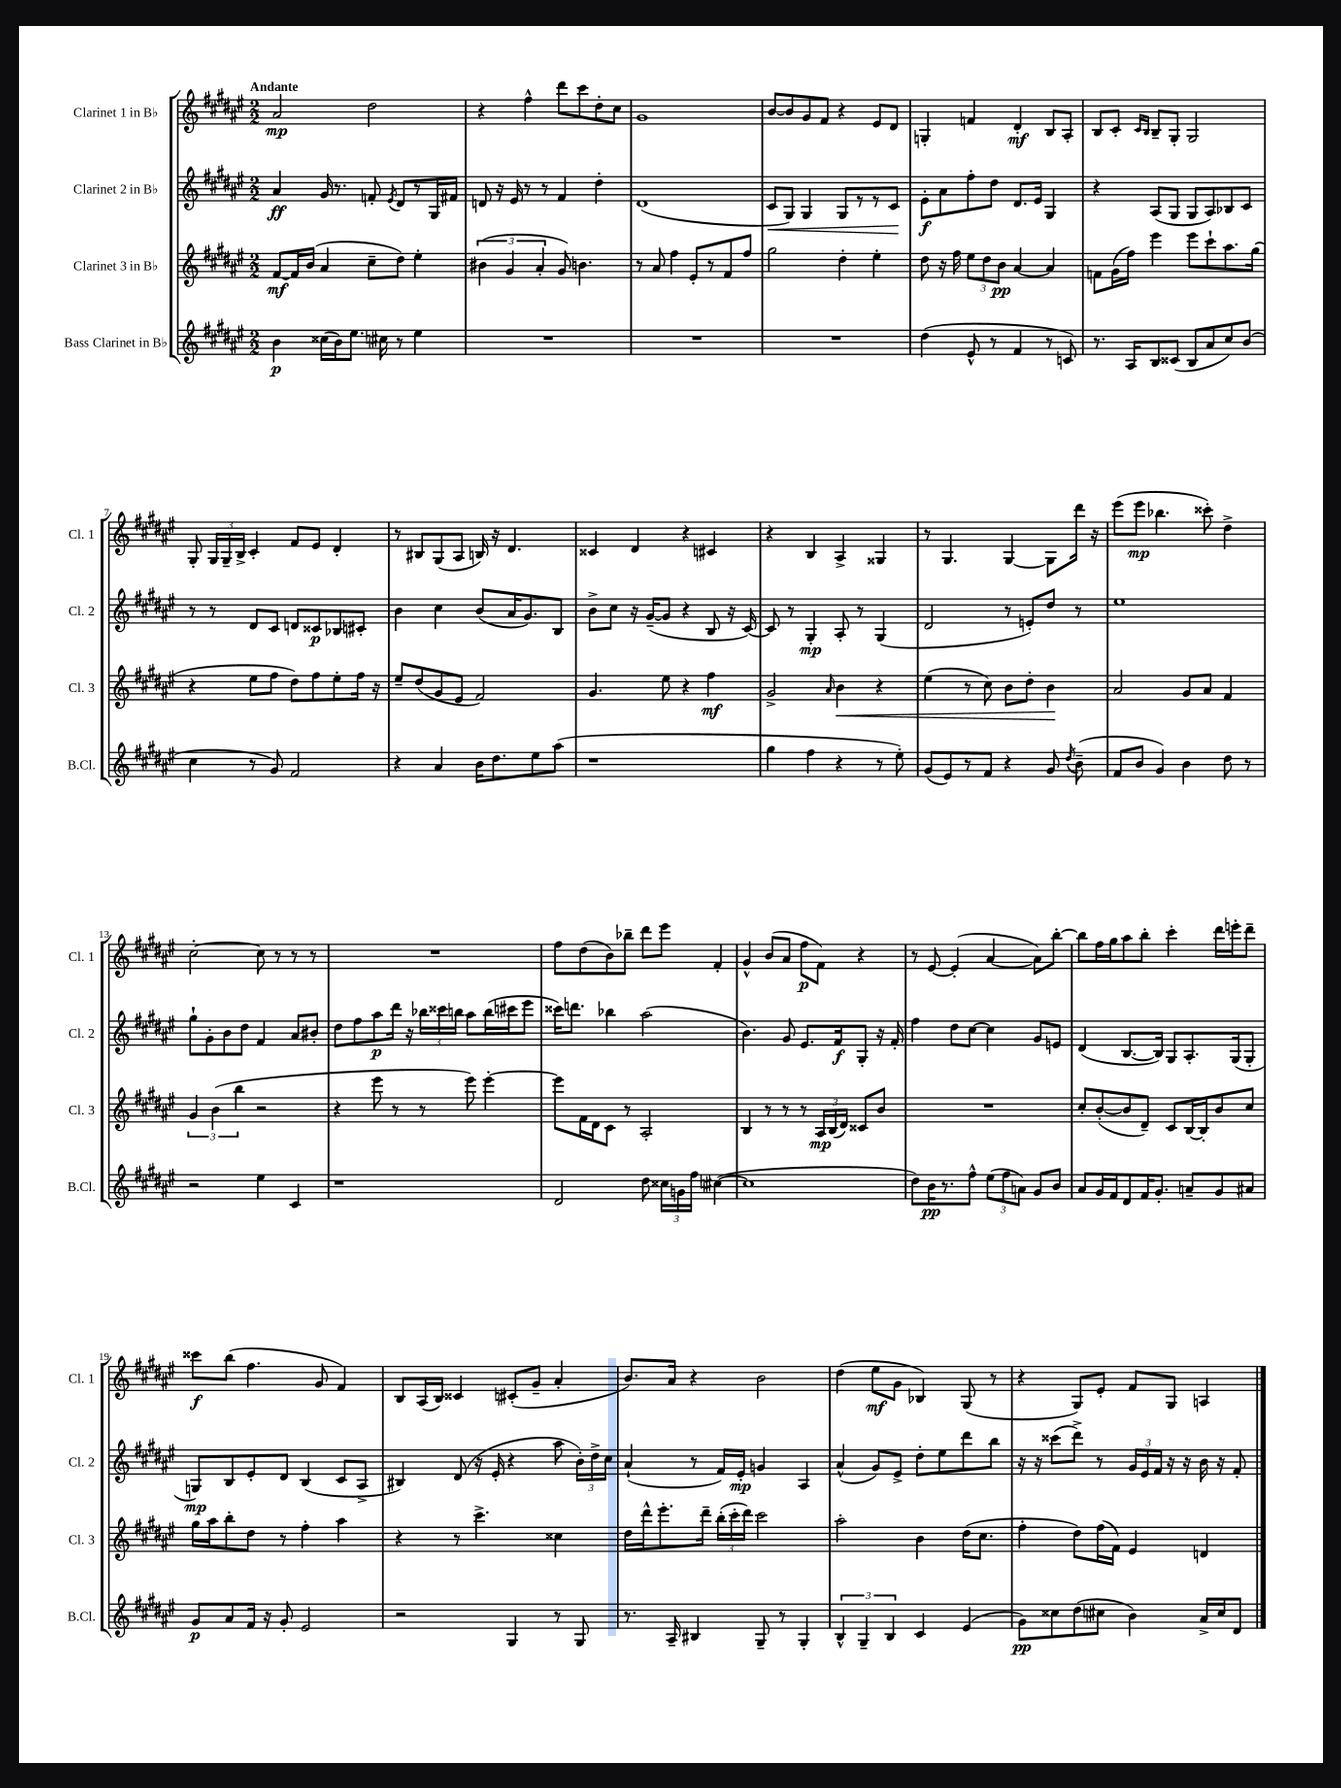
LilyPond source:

<<
\new StaffGroup <<
\new Staff = "s0" \with { instrumentName = "Clarinet 1 in Bb" shortInstrumentName = "Cl. 1" } {
    \clef treble \key fis \major \numericTimeSignature \time 2/2 \tempo "Andante"
    \autoBeamOff ais'2\mp dis''2 |
    r4 fis''4-^ dis'''8[ cis'''8 dis''8-. cis''8] |
    gis'1 |
    b'8[~ b'8 gis'8 fis'8] r4 eis'8[ dis'8] |
    g4-. f'4 dis'4-.\mf b8[ ais8]-. |
    b8[ cis'8]-. \grace { cis'16[ b16] } b8[-- gis8]-. gis2 |
    gis8-. \tuplet 3/2 { gis16[ gis16-- b16]-> } cis'4-. fis'8[ eis'8] dis'4-. |
    r8 bis8[ gis8( ais8] b16) r16 dis'4. |
    cisis'4 dis'4 r4 cis'4 |
    r4 b4 ais4-> gisis4 |
    r8 gis4. gis4~ gis8[ dis'''16] r16 |
    eis'''8[( eis'''8]\mp bes''4. cisis'''8-.) dis''4-> |
    cis''2~-. cis''8 r8 r8 r8 |
    R1 |
    fis''8[ dis''8( b'8) bes''8]-- dis'''8[ eis'''8] fis'4-. |
    gis'4-^ b'8[( ais'8] fis''8[\p fis'8]) r4 |
    r8 eis'8~ eis'4-.( ais'4~ ais'8[) b''8]~-. |
    b''8[ fis''16 gis''16 ais''8 b''8]-. cis'''4-. dis'''16[ e'''16-. dis'''8]-- |
    cisis'''8[\f b''8]( fis''4. gis'8 fis'4) |
    b8[ ais16( b16]) cisis'4 cis'8[-.( gis'8]-- ais'4-. |
    b'8.[) ais'16] r4 b'2 |
    dis''4( eis''8[\mf gis'8] bes4) gis8( r8 |
    r4 gis8[) eis'8]-. fis'8[ gis8] a4 \bar "|." |
}
\new Staff = "s1" \with { instrumentName = "Clarinet 2 in Bb" shortInstrumentName = "Cl. 2" } {
    \clef treble \key fis \major \numericTimeSignature \time 2/2
    \autoBeamOff ais'4\ff gis'16 r8. f'8-. \acciaccatura { eis'8 } dis'8[ r8 gis16 fis'16] |
    d'8 r16 eis'16 r8 r8 fis'4 dis''4-. |
    dis'1( |
    cis'8[\< gis8]) gis4 gis8[ r8 r8 cis'8]\! |
    eis'8[-.\f ais'8 fis''8-. dis''8] dis'8.[ eis'16] gis4 |
    r4 ais8[( gis8] gis8[ ais8) bes8 cis'8] |
    r8 r8 dis'8[ cis'8] d'8[ cisis'8\p bes8 cis'8]-. |
    b'4 cis''4 b'8[( ais'16 gis'8.) b8] |
    b'8[-> cis''8] r16 gis'16[~--( gis'8] r4 b8 r16 cis'16~) |
    cis'8 r8 gis4-.\mp ais8-. r8 gis4( |
    dis'2 r8 e'8[-.) dis''8] r8 |
    eis''1 |
    gis''8[-! gis'8-. b'8 dis''8] fis'4 ais'8[ bis'8]-. |
    dis''8[ fis''8 ais''8\p dis'''16] r16 \tuplet 3/2 { bes''16[ cisis'''16 b''16] } ais''8[ b''16( cis'''16 eis'''8] |
    cisis'''16[) d'''8.] bes''4 ais''2( |
    b'4.) gis'8 eis'8.[ fis'16\f gis8]-. r16 fis'16-. |
    fis''4 dis''8[ cis''8]~ cis''4 gis'8[ e'8] |
    dis'4( b8.[~ b16]) gis8[ ais8.-. gis16( gis8]-. |
    g8[\mp) b8 eis'8-. dis'8] b4( cis'8[ ais8]-> |
    bis4) dis'8( r16 eis'16-. r4 ais''8 \tuplet 3/2 { b'16[-.) dis''16-> cis''16] } |
    ais'4-!( r8 fis'16[) eis'16]-.\mp g'4 ais4 |
    ais'4-^( gis'8[) eis'8]-> dis''8[-. eis''8 dis'''8 b''8] |
    r16 r16 cisis'''8[( dis'''8]->) r8 \tuplet 3/2 { gis'16[ eis'16 fis'16] } r16 r16 b'16 r16 fis'8-. \bar "|." |
}
\new Staff = "s2" \with { instrumentName = "Clarinet 3 in Bb" shortInstrumentName = "Cl. 3" } {
    \clef treble \key fis \major \numericTimeSignature \time 2/2
    \autoBeamOff fis'8[~\mf fis'16 b'16]( ais'4 cis''8[-- dis''8]) eis''4-. |
    \tuplet 3/2 { bis'4( gis'4 ais'4-. } gis'8) b'4. |
    r8 ais'8 fis''4 eis'8[-. r8 fis'8 fis''8] |
    gis''2 dis''4-. eis''4-. |
    dis''8 r16 fis''16 \tuplet 3/2 { eis''8[ dis''8 b'8]\pp } ais'4~ ais'4 |
    f'8[ gis'16( fis''16]) eis'''4 eis'''8[ cis'''8-! ais''8. gis''16]( |
    r4 eis''8[ fis''8] dis''8[) fis''8 eis''8-. fis''16] r16 |
    eis''8[-- dis''8( gis'8 eis'8] fis'2) |
    gis'4. eis''8 r4 fis''4\mf |
    gis'2-> \grace { ais'16 } b'4\< r4 |
    eis''4( r8 cis''8) b'8[ dis''8]-. b'4\! |
    ais'2 gis'8[ ais'8] fis'4 |
    \tuplet 3/2 { gis'4 b'4( b''4 } r2 |
    r4 eis'''8 r8 r8 eis'''8) eis'''4~-. |
    eis'''8[ fis'16 dis'16 cis'8] r8 ais2-. |
    b4 r8 r8 r8 \tuplet 3/2 { ais16[\mp b16( dis'16]) } cisis'8[ b'8] |
    R1 |
    cis''8[-. b'8~-.( b'8 dis'8]--) cis'8[ b16~ b16-. b'8 cis''8] |
    gis''16[ ais''16 b''8-. dis''8] r8 fis''4-. ais''4 |
    r4 r8 cis'''4.-> cisis''4 |
    dis''16[ dis'''16-^ eis'''8.-. dis'''16]-- \tuplet 3/2 { b''16[-.( cis'''16-. dis'''16]) } cis'''2 |
    ais''2-. b'4 dis''16[( cis''8.] |
    fis''4-. dis''8[) fis''16( fis'16]) eis'4 d'4 \bar "|." |
}
\new Staff = "s3" \with { instrumentName = "Bass Clarinet in Bb" shortInstrumentName = "B.Cl." } {
    \clef treble \key fis \major \numericTimeSignature \time 2/2
    \autoBeamOff b'4\p cisis''16[( b'16) eis''8.] cis''16 r8 eis''4 |
    R1 |
    R1 |
    R1 |
    dis''4( eis'8-^ r8 fis'4 r8 c'8) |
    r8. ais16[ b8 cisis'8]( b8[ ais'8 cis''8) b'8]( |
    cis''4 r8 gis'8) fis'2 |
    r4 ais'4 b'16[ dis''8. eis''8 ais''8]( |
    r1 |
    gis''4 fis''4 r4 r8 eis''8-.) |
    gis'8[( eis'8) r8 fis'8] r4 gis'8 \acciaccatura { dis''8 } b'8--( |
    fis'8[ b'8] gis'4) b'4 dis''8 r8 |
    r2 eis''4 cis'4 |
    r1 |
    dis'2 dis''8 \tuplet 3/2 { cisis''16[ g'16 fis''16] } cis''4~( |
    cis''1 |
    dis''8[) b'16\pp r8. fis''8]-^ \tuplet 3/2 { eis''8[( fis''8 a'8]) } gis'8[ b'8] |
    ais'8[ gis'16 fis'16 dis'8 fis'16 gis'8.]-. a'8[-- gis'8 ais'8] |
    gis'8[\p ais'8 fis'16] r16 gis'8-. eis'2 |
    r2 gis4 r8 gis8 |
    r8. ais16-- bis4 gis8-- r8 gis4-. |
    \tuplet 3/2 { b4-^ gis4-- b4 } cis'4 eis'4( |
    gis'8[\pp) cisis''8 dis''8( cis''8] b'4) ais'16[-> cis''16 dis'8] \bar "|." |
}
>>
>>
